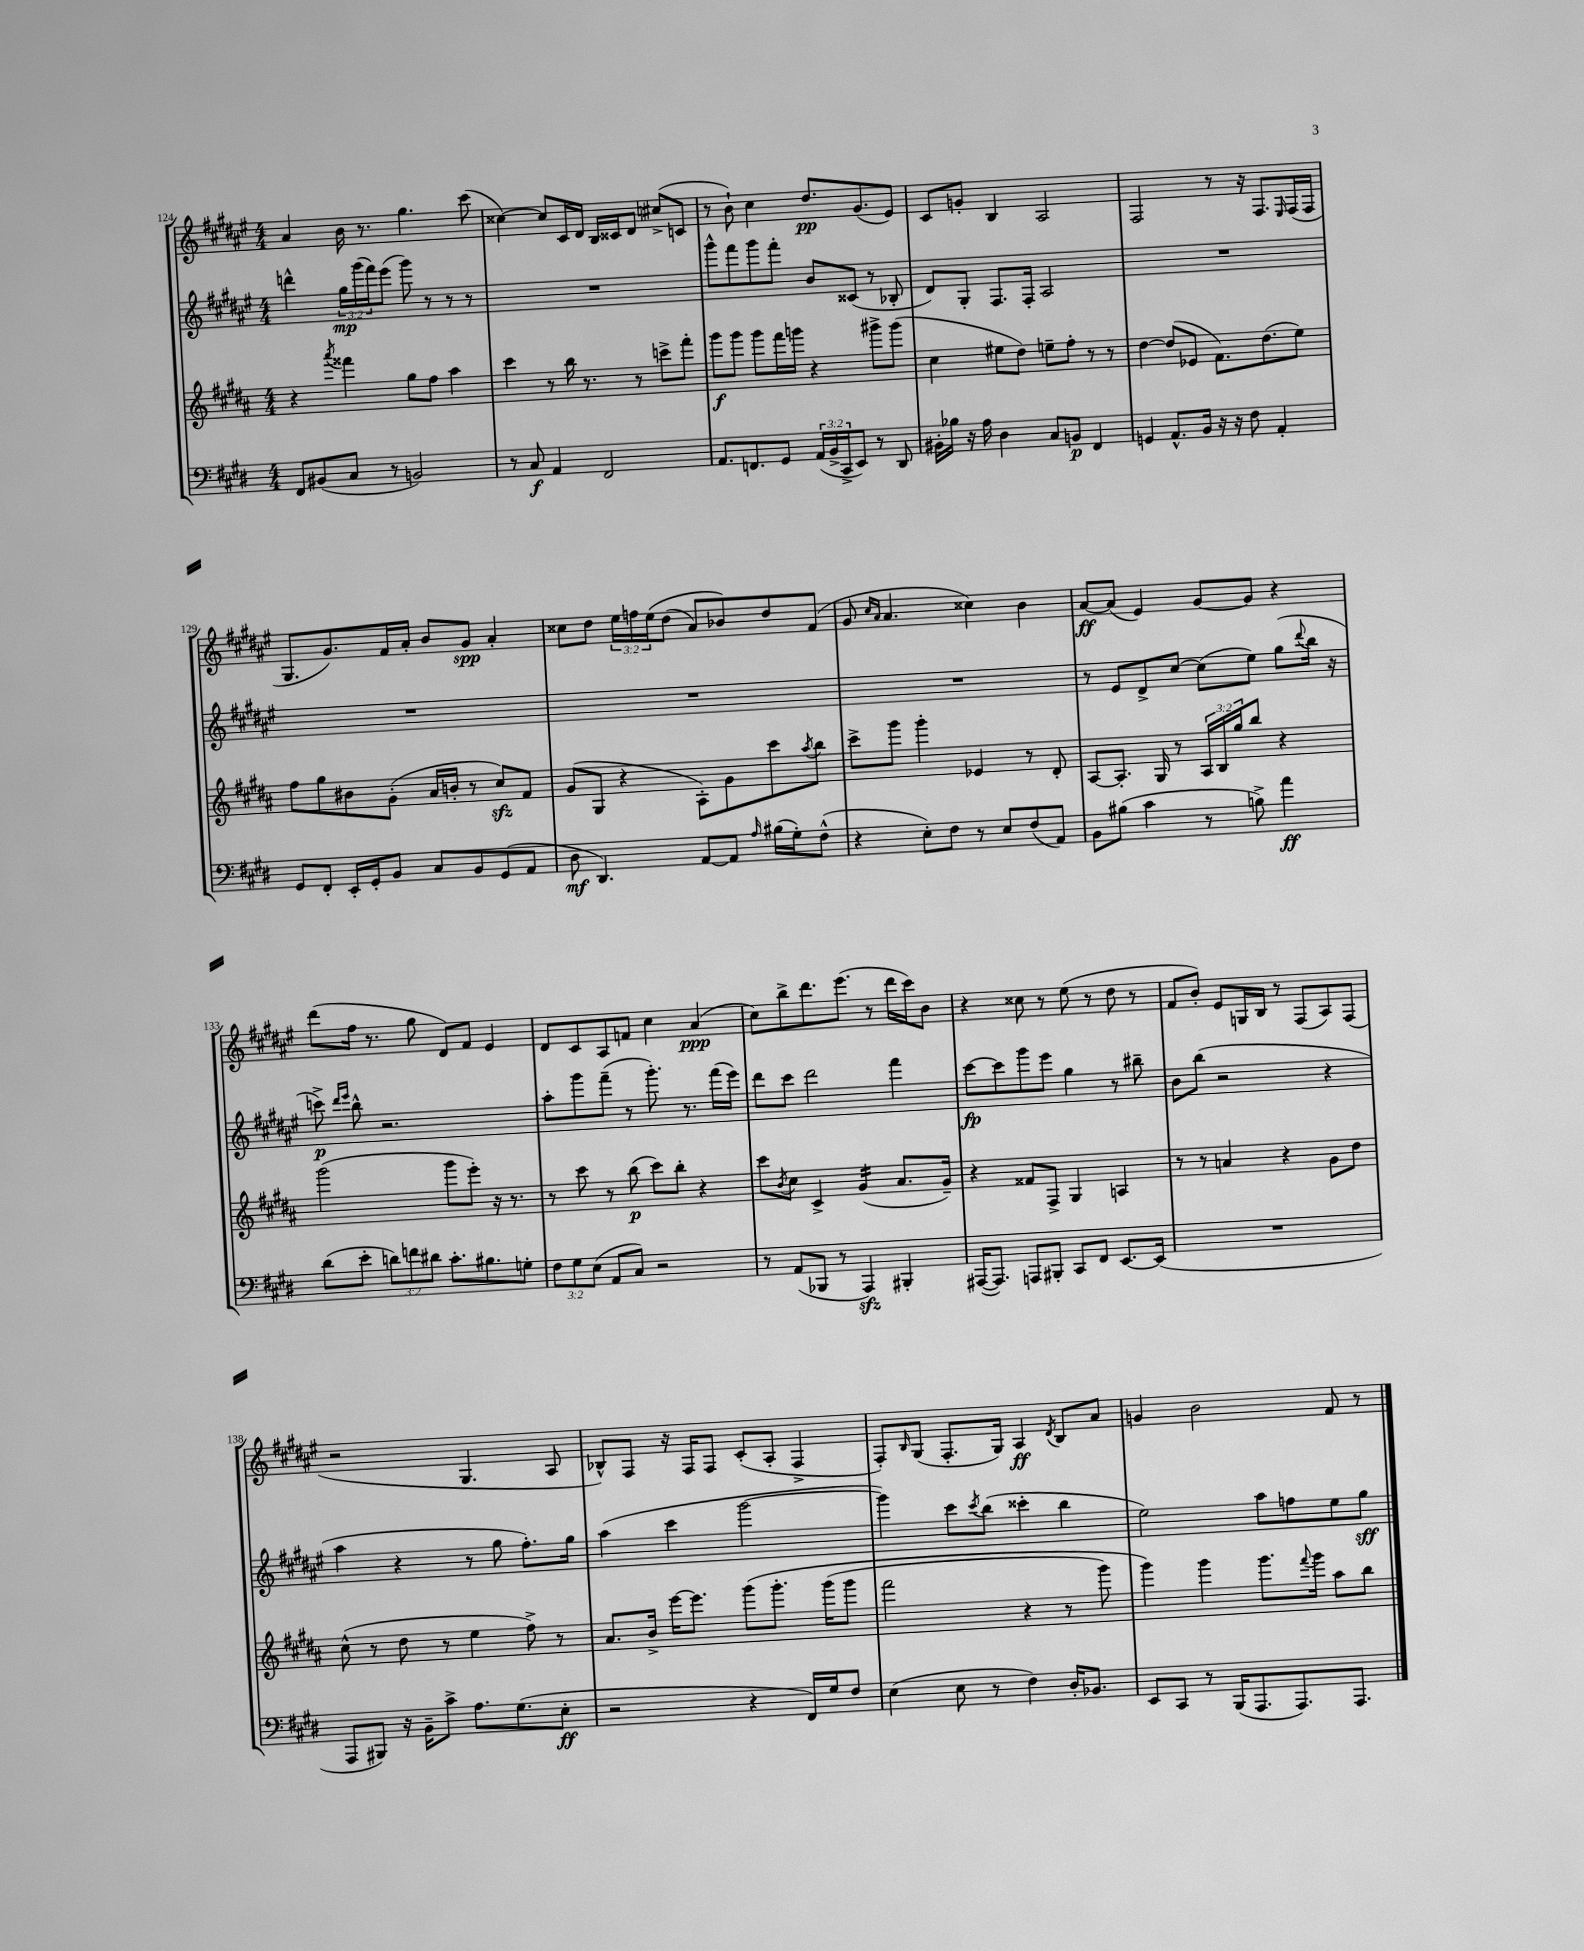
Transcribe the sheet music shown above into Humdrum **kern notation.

**kern	**kern	**kern	**kern
*staff4	*staff3	*staff2	*staff1
*clefF4	*clefG2	*clefG2	*clefG2
*k[f#c#g#d#]	*k[f#c#g#d#a#]	*k[f#c#g#d#a#e#]	*k[f#c#g#d#a#e#]
*M4/4	*M4/4	*M4/4	*M4/4
8FF#/L	4r	4ddd^^\	4a#/
(8BB#/	.	.	.
.	8qaaa#/	.	.
8C#/J	4fff##\	24gg#\LL	16b\
.	.	(24ggg#\	.
.	.	.	8.r
.	.	24fff#\J)	.
8r	.	(8eee#\J	.
2BB/)	8gg#\L	8ggg#\)	4.gg#\
.	8ff#\J	8r	.
.	4aa#\	8r	.
.	.	8r	(8ccc#\
=	=	=	=
8r	4ccc#\	1r	[4cc##\)
8C#/	.	.	.
4AA/	8r	.	8cc##/]L
.	16bb\	.	16c#/L
.	8.r	.	16d#/JJ
2FF#/	.	.	16B/LL
.	.	.	16c##/J
.	8r	.	8d#/J
.	8ccc^\L	.	(8cc#^/L
.	8fff#'\J	.	8c/J
=	=	=	=
8.AA/L	8ggg#\L	8ggg#^^\L	8r
.	8ggg#\J	8fff#\	8b`\)
8.FF/	.	.	.
.	8ggg#\L	8ggg#\	4cc#\
8GG#/J	16fff#\L	8fff#'\J	.
.	16ggg\JJ	.	.
(24AA/LL	4r	8b/L	8.dd#/L
24BB^/	.	.	.
24CC#^/J	.	.	.
8EE/J)	.	(8c##/J	.
.	.	.	(8.g#/
8r	8ggg#^\L	8r	.
8DD#/	(8ggg#\J	8B-'/	8e#/J)
=	=	=	=
16BB#'\LL	4cc#\	8d#/L)	8c#/L
16B-\JJ	.	.	.
16r	.	8G#'/J	8g'/J
16A\	.	.	.
4D#\	8ee#\L	8.F#/L	4B/
.	8dd#\J)	.	.
.	.	16F#'/Jk	.
8C#/L	8ee~\L	2A#/	2A#/
8BB/J	8ff#'\J	.	.
4FF#/	8r	.	.
.	8r	.	.
=	=	=	=
4GG/	[4dd#\	1r	2F#/
8.AA^^/L	(8dd#/]L	.	.
.	8e-/J	.	.
16BB/Jk	.	.	.
16r	8.f#\L)	.	8r
16r	.	.	.
8F#\	.	.	16r
.	(8.dd#\	.	8.F#/L
4AA'/	.	.	.
.	.	.	16qqE#/
.	8ee\J)	.	(16F#/L
.	.	.	16F#/JJ
=	=	=	=
8GG#/L	8ff#\L	1r	8.G#/L
8FF#'/J	8gg#\	.	.
.	.	.	8.g#/)
16EE'/LL	8b#\	.	.
16GG#'/J	.	.	.
8BB/J	(8g#'\J	.	16f#/L
.	.	.	16a#'/JJ
8C#/L	16a#/LL	.	8b/L
.	16b'/JJ	.	.
8BB/	8r	.	8g#/J
(8GG#/	8cc#/L)	.	4a#'/
8AA/J	8f#/J	.	.
=	=	=	=
8D#\	(8g#/L	1r	8cc##\L
4.DD#/)	8G#/J	.	8dd#\J
.	4r	.	24ee#\LL
.	.	.	24ff\
.	.	.	&(24ee#\J
.	.	.	(8dd#\J
[8AA/L	8A#'\L)	.	8a#/L)
8AA/]J	8g#\	.	8b-/&)
16qqA/	.	.	.
(16B#\LL	8ccc#\	.	8dd#/
16G#'\J)	.	.	.
.	8qaa#/	.	.
(8F#^^\J	8bb\J	.	(8f#/J
=	=	=	=
4r	8ccc#^\L	1r	8g#/
.	.	.	16qqcc#/LL
.	.	.	16qqa#/JJ
.	8ggg#\J	.	4.a#/
8E'\L)	4ggg#'\	.	.
8F#\J	.	.	.
8r	4e-/	.	4cc##\)
8E/L	.	.	.
(8F#/	8r	.	4b\
8AA/J)	8d#'/	.	.
=	=	=	=
8BB\L	[8A#/L	8r	[8a#/L
(8B#\J	8.A#'/]J	8e#/L	(8a#/]J
4c#\	.	8d#^/	4e#/)
.	16G#/	.	.
.	8r	[8cc#/J	.
8r	24A#/LL	(8cc#\]L	[8g#/L
.	24B/	.	.
.	24gg#/J	.	.
8B^\)	8bb/J	8ee#\J)	8g#/]J
4a\	4r	(8gg#\L	4r
.	.	8qqddd#/	.
.	.	16bb\Jk	.
.	.	16r	.
=	=	=	=
(8d#\L	(2ggg#\	8ccc^\)	(8ddd#\L
.	.	16qqddd#/LL	.
.	.	16qqeee#/JJ	.
8e'\J	.	8bb^^\	16ff#\Jk
.	.	.	8.r
12d\L)	.	2.r	.
12f\	.	.	.
.	.	.	8gg#\
12d#\J	.	.	.
8.c#'\L	8ggg#\L	.	8d#/L)
.	8eee'\J)	.	8f#/J
8.B#\	.	.	.
.	16r	.	4e#/
.	8.r	.	.
8G'\J	.	.	.
=	=	=	=
12F#\L	8r	8aa#'\L	8d#/L
12G#\	.	.	.
.	8ccc#\	8ggg#\	8c#/
(12E\J	.	.	.
8AA/L	8r	(8fff#~\J	8A#/
8C#/J)	(8bb\	8r	8f/J
2r	8ccc#\L)	8.ggg#'\)	4cc#\
.	8bb'\J	.	.
.	.	8.r	.
.	4r	.	(4a#/
.	.	(16fff#\LL	.
.	.	16eee#\JJ)	.
=	=	=	=
8r	8ccc#\L	8ddd#\L	8cc#\L)
.	8qb/	.	.
(8AA/L	8cc#\J	8ccc#\J	8bb^\
8BBB-/J	4c#^/	2ddd#\	8.ddd#\
8r	.	.	.
.	.	.	(8.eee#\J
4AAA/)	(4g#/	.	.
.	.	.	8r
4BBB#'/	8.a#/L	4fff#\	16ddd#\LL
.	.	.	16ccc#\J)
.	.	.	8b\J
.	16g#~/Jk)	.	.
=	=	=	=
([16AAA#/LK	4r	[8ccc#\L	4r
8.AAA#/]J)	.	.	.
.	.	8ccc#\]	.
8AAA/L	8f##/L	8ggg#\	8cc##\
8BBB#'/J	8F#^/J	8eee#\J	8r
8CC#/L	4G#/	4gg#\	(8ee#\
8FF#/J	.	.	8r
[8.EE/L	4A/	8r	8dd#\
.	.	8bb#~\	8r
(16EE/]Jk	.	.	.
=	=	=	=
1r	8r	8b\L	8f#/L
.	8r	(8bb\J	8b'/J)
.	4a/	2r	8e#/L
.	.	.	16G/L
.	.	.	16B/JJ
.	4r	.	8r
.	.	.	(8F#/L
.	8g#\L	4r	8A#/)
.	8dd#\J	.	(8F#/J
=	=	=	=
8AAA/L	(8cc#^^\	4aa#\	2r
8BBB#/J)	8r	.	.
16r	8dd#\	4r	.
16BB~\LK	.	.	.
8c#^\J	8r	.	.
8.A\L	4ee\	8r	4.G#/
.	.	8gg#\	.
(8.G#\	.	.	.
.	8ff#^\)	8.ff#'\L)	.
8E'\J	8r	.	8A#/
.	.	16gg#\Jk	.
=	=	=	=
2r	8.a#/L	(4aa#\	8B-^^/L)
.	.	.	8F#/J
.	16b^/Jk	.	.
.	[16eee\LK	4ccc#\	16r
.	8.eee\]J	.	16F#/LK
.	.	.	8F#/J
4r	&(8ggg#\L	[2ggg#\	(8c#'/L
.	8.ggg#'\J	.	8A#'/J
16FF#/LL)	.	.	4F#^/
16G#/J	(16ggg#\LK	.	.
8F#/J	8ggg#\J	.	.
=	=	=	=
(4E\	2fff#\	4ggg#\])	8F#'/L)
.	.	.	16qqB/
.	.	.	(8G#/J
8E\	.	8ccc#\L	8.F#'/L
.	.	8qccc#/	.
8r	.	(8bb\J	.
.	.	.	16G#/Jk)
4F#\)	4r	4ccc##'\	4A#/
.	.	.	8qd#/
16D#'/LK	8r	4bb\	8B/L
8.BB-/J	.	.	.
.	8ggg#\)	.	8a#/J
=	=	=	=
8EE/L	4ggg#\&)	2ee#\)	4g/
8CC#/J	.	.	.
8r	4ggg#\	.	2b\
(16BBB/LK	.	.	.
8.AAA/	.	.	.
.	8.ggg#\L	8aa#\L	.
8.AAA/)	.	8ff\	.
.	8qqfff#/	.	.
.	16ggg#\Jk	.	.
.	8aa#\L	8ee#\	8f#/
8.AAA/J	.	.	.
.	8bb\J	8gg#\J	8r
==	==	==	==
*-	*-	*-	*-
